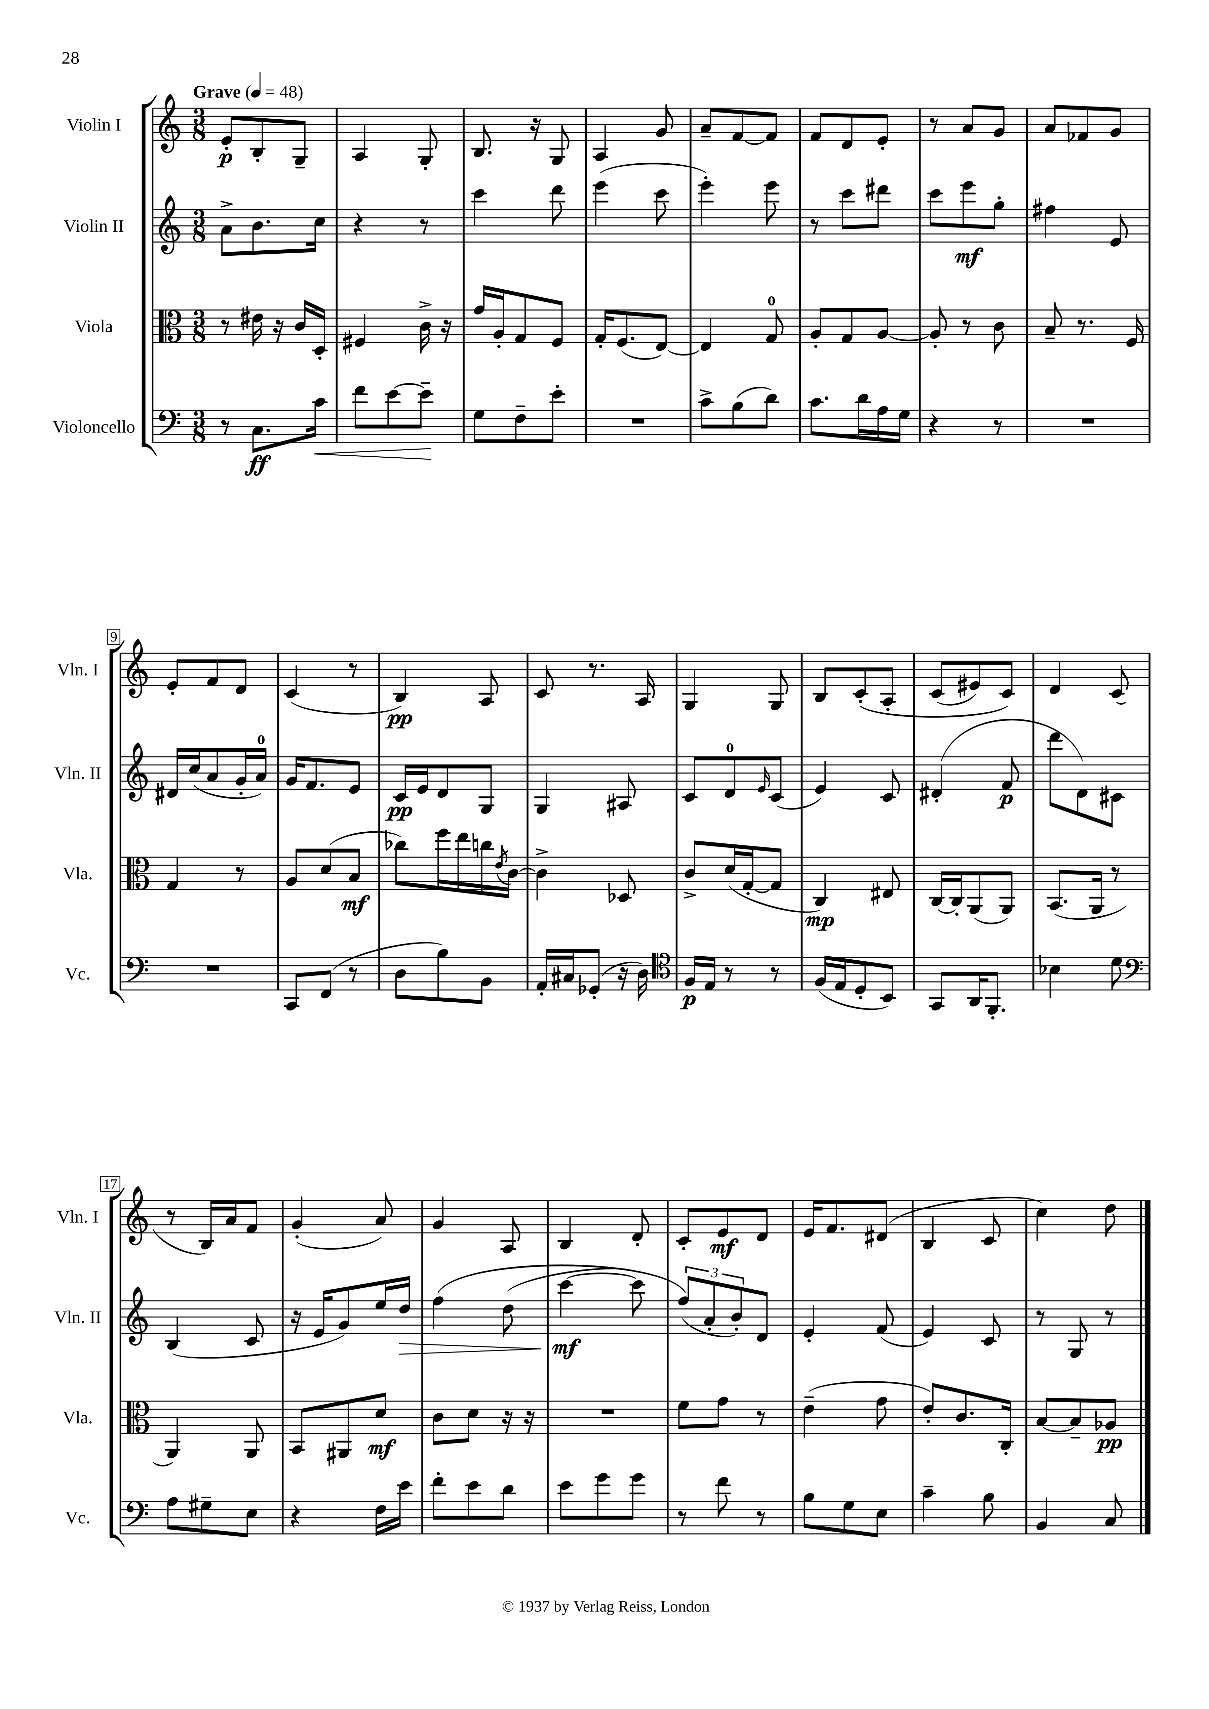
<<
\new StaffGroup <<
\new Staff = "s0" \with { instrumentName = "Violin I" shortInstrumentName = "Vln. I" } {
    \clef treble \key c \major \numericTimeSignature \time 3/8 \tempo "Grave" 4 = 48
    e'8-.\p b8-. g8-- |
    a4 g8-. |
    b8. r16 g8 |
    a4 g'8 |
    a'8-- f'8~ f'8 |
    f'8 d'8 e'8-. |
    r8 a'8 g'8 |
    a'8 fes'8 g'8 |
    e'8-. f'8 d'8 |
    c'4( r8 |
    b4\pp) a8 |
    c'8 r8. a16 |
    g4 g8 |
    b8 c'8-.\( a8-. |
    c'8( eis'8) c'8\) |
    d'4 c'8( |
    r8 b16) a'16 f'8 |
    g'4-.( a'8) |
    g'4 a8 |
    b4 d'8-. |
    c'8-. e'8\mf d'8 |
    e'16 f'8. dis'8( |
    b4 c'8 |
    c''4) d''8 \bar "|." |
}
\new Staff = "s1" \with { instrumentName = "Violin II" shortInstrumentName = "Vln. II" } {
    \clef treble \key c \major \numericTimeSignature \time 3/8
    a'8-> b'8. c''16 |
    r4 r8 |
    c'''4 d'''8 |
    e'''4( c'''8 |
    e'''4-.) e'''8 |
    r8 c'''8 dis'''8 |
    c'''8 e'''8\mf g''8-. |
    fis''4 e'8 |
    dis'16 c''16( a'8 g'16-. a'16-0) |
    g'16 f'8. e'8 |
    c'16\pp e'16 d'8 g8 |
    g4 ais8 |
    c'8 d'8-0 \grace { e'16 } c'8( |
    e'4) c'8 |
    dis'4-.( f'8\p |
    d'''8 d'8) cis'8 |
    b4( c'8 |
    r16 e'16 g'8) e''16 d''16\> |
    f''4\( d''8( |
    c'''4~\mf\! c'''8) |
    \tuplet 3/2 { f''8(\) a'8-. b'8-.) } d'8 |
    e'4-. f'8( |
    e'4) c'8 |
    r8 g8 r8 \bar "|." |
}
\new Staff = "s2" \with { instrumentName = "Viola" shortInstrumentName = "Vla." } {
    \clef alto \key c \major \numericTimeSignature \time 3/8
    r8 eis'16 r16 c'16 d16-. |
    fis4 c'16-> r16 |
    g'16 a16-. g8 f8 |
    g16-. f8.( e8~) |
    e4 g8-0 |
    a8-. g8 a8~ |
    a8-. r8 c'8 |
    b8-- r8. f16 |
    g4 r8 |
    a8 d'8( b8\mf |
    ces''8) f''16 e''16 c''16 \acciaccatura { e'8 } c'16~ |
    c'4-> des8 |
    c'8-> d'16( g16~-. g8 |
    c4\mp) eis8 |
    c16~ c16-. a,8( a,8) |
    b,8.( a,16 r8 |
    a,4) a,8 |
    b,8 ais,8 d'8\mf |
    c'8 d'8 r16 r16 |
    R4. |
    f'8 g'8 r8 |
    e'4--( g'8 |
    e'8-.) c'8. c16-. |
    b8~ b8-- aes8\pp \bar "|." |
}
\new Staff = "s3" \with { instrumentName = "Violoncello" shortInstrumentName = "Vc." } {
    \clef bass \key c \major \numericTimeSignature \time 3/8
    r8 c8.\ff c'16\< |
    f'8 e'8~ e'8--\! |
    g8 f8-- e'8-. |
    R4. |
    c'8-> b8( d'8) |
    c'8. d'16 a16 g16 |
    r4 r8 |
    R4. |
    R4. |
    c,8 f,8( r8 |
    d8 b8) b,8 |
    a,16-. cis16 ges,8-.( r16 d16) |
    \clef tenor f16\p e16 r8 r8 |
    f16( e16 d8-. b,8) |
    g,8 a,16 f,8.-. |
    bes4 d'8 |
    \clef bass a8 gis8-- e8 |
    r4 f16 e'16 |
    f'8-. e'8 d'8 |
    e'8 g'8 g'8 |
    r8 f'8 r8 |
    b8 g8 e8 |
    c'4-- b8 |
    b,4 c8 \bar "|." |
}
>>
>>
\layout { \context { \Score \override BarNumber.stencil = #(make-stencil-boxer 0.1 0.3 ly:text-interface::print) } }
